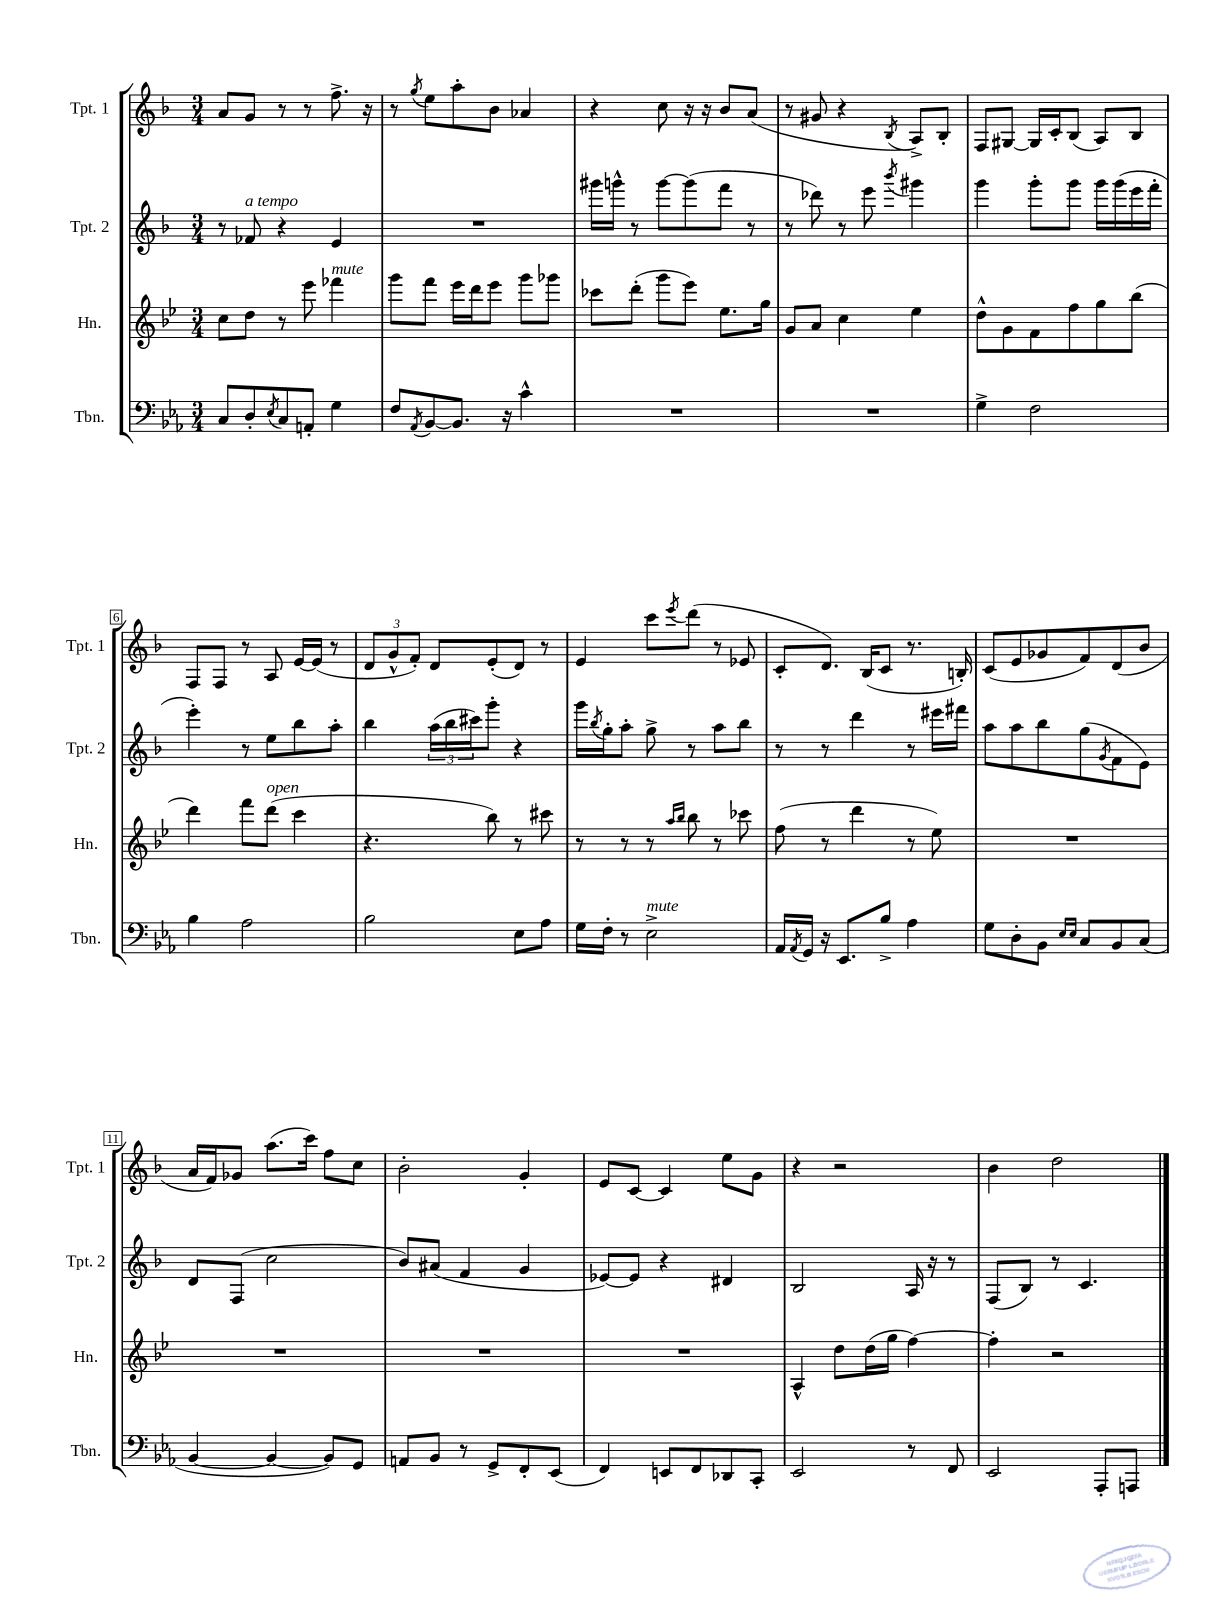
<<
\new StaffGroup <<
\new Staff = "s0" \with { instrumentName = "Tpt. 1" shortInstrumentName = "Tpt. 1" } {
    \clef treble \key f \major \numericTimeSignature \time 3/4
    a'8 g'8 r8 r8 f''8.-> r16 |
    r8 \acciaccatura { g''8 } e''8 a''8-. bes'8 aes'4 |
    r4 c''8 r16 r16 bes'8 a'8( |
    r8 gis'8 r4 \acciaccatura { bes8 } a8->) bes8-. |
    f8 gis8~ gis16 c'16-. bes8( a8) bes8 |
    f8 f8 r8 a8 e'16~ e'16( r8 |
    \tuplet 3/2 { d'8 g'8-^ f'8-.) } d'8 e'8-.( d'8) r8 |
    e'4 c'''8 \acciaccatura { e'''8 } d'''8( r8 ees'8 |
    c'8-. d'8.) bes16( c'8 r8. b16-.) |
    c'8( e'8 ges'8 f'8) d'8( bes'8 |
    a'16 f'16) ges'8 a''8.( c'''16) f''8 c''8 |
    bes'2-. g'4-. |
    e'8 c'8~ c'4 e''8 g'8 |
    r4 r2 |
    bes'4 d''2 \bar "|." |
}
\new Staff = "s1" \with { instrumentName = "Tpt. 2" shortInstrumentName = "Tpt. 2" } {
    \clef treble \key f \major \numericTimeSignature \time 3/4
    r8 fes'8^\markup { \italic "a tempo" } r4 e'4 |
    R2. |
    gis'''16 g'''16-^ r8 g'''8~ g'''8( f'''8 r8 |
    r8 des'''8) r8 e'''8 \acciaccatura { bes'''8 } gis'''4 |
    g'''4 g'''8-. g'''8 g'''16 g'''16( e'''16 f'''16-. |
    e'''4-.) r8 e''8 bes''8 a''8-. |
    bes''4 \tuplet 3/2 { a''16( bes''16 cis'''16) } g'''8-. r4 |
    g'''16 \acciaccatura { bes''8 } g''16-. a''8-. g''8-> r8 a''8 bes''8 |
    r8 r8 d'''4 r8 eis'''16 fis'''16 |
    a''8 a''8 bes''8 g''8( \acciaccatura { g'8 } f'8 e'8) |
    d'8 f8( c''2 |
    bes'8) ais'8( f'4 g'4 |
    ees'8~) ees'8 r4 dis'4 |
    bes2 a16 r16 r8 |
    f8( bes8) r8 c'4. \bar "|." |
}
\new Staff = "s2" \with { instrumentName = "Hn." shortInstrumentName = "Hn." } {
    \clef treble \key bes \major \numericTimeSignature \time 3/4
    c''8 d''8 r8 ees'''8 fes'''4^\markup { \italic "mute" } |
    g'''8 f'''8 ees'''16 d'''16 ees'''8 g'''8 ges'''8 |
    ces'''8 d'''8-.( g'''8 ees'''8) ees''8. g''16 |
    g'8 a'8 c''4 ees''4 |
    d''8-^ g'8 f'8 f''8 g''8 bes''8( |
    d'''4) f'''8 d'''8^\markup { \italic "open" }( c'''4 |
    r4. bes''8) r8 cis'''8 |
    r8 r8 r8 \grace { a''16 bes''16 } bes''8 r8 ces'''8 |
    f''8( r8 d'''4 r8 ees''8) |
    R2. |
    R2. |
    R2. |
    R2. |
    a4-^ d''8 d''16( g''16 f''4~) |
    f''4-. r2 \bar "|." |
}
\new Staff = "s3" \with { instrumentName = "Tbn." shortInstrumentName = "Tbn." } {
    \clef bass \key ees \major \numericTimeSignature \time 3/4
    c8 d8-. \acciaccatura { ees8 } c8 a,8-. g4 |
    f8 \acciaccatura { aes,8 } bes,8~ bes,8. r16 c'4-^ |
    R2. |
    R2. |
    g4-> f2 |
    bes4 aes2 |
    bes2 ees8 aes8 |
    g16 f16-. r8 ees2->^\markup { \italic "mute" } |
    aes,16 \acciaccatura { aes,8 } g,16 r16 ees,8. bes8-> aes4 |
    g8 d8-. bes,8 \grace { ees16 ees16 } c8 bes,8 c8( |
    bes,4~ bes,4~ bes,8) g,8 |
    a,8 bes,8 r8 g,8-> f,8-. ees,8( |
    f,4) e,8 f,8 des,8 c,8-. |
    ees,2 r8 f,8 |
    ees,2 aes,,8-. a,,8 \bar "|." |
}
>>
>>
\layout { \context { \Score \override BarNumber.stencil = #(make-stencil-boxer 0.1 0.3 ly:text-interface::print) } }
